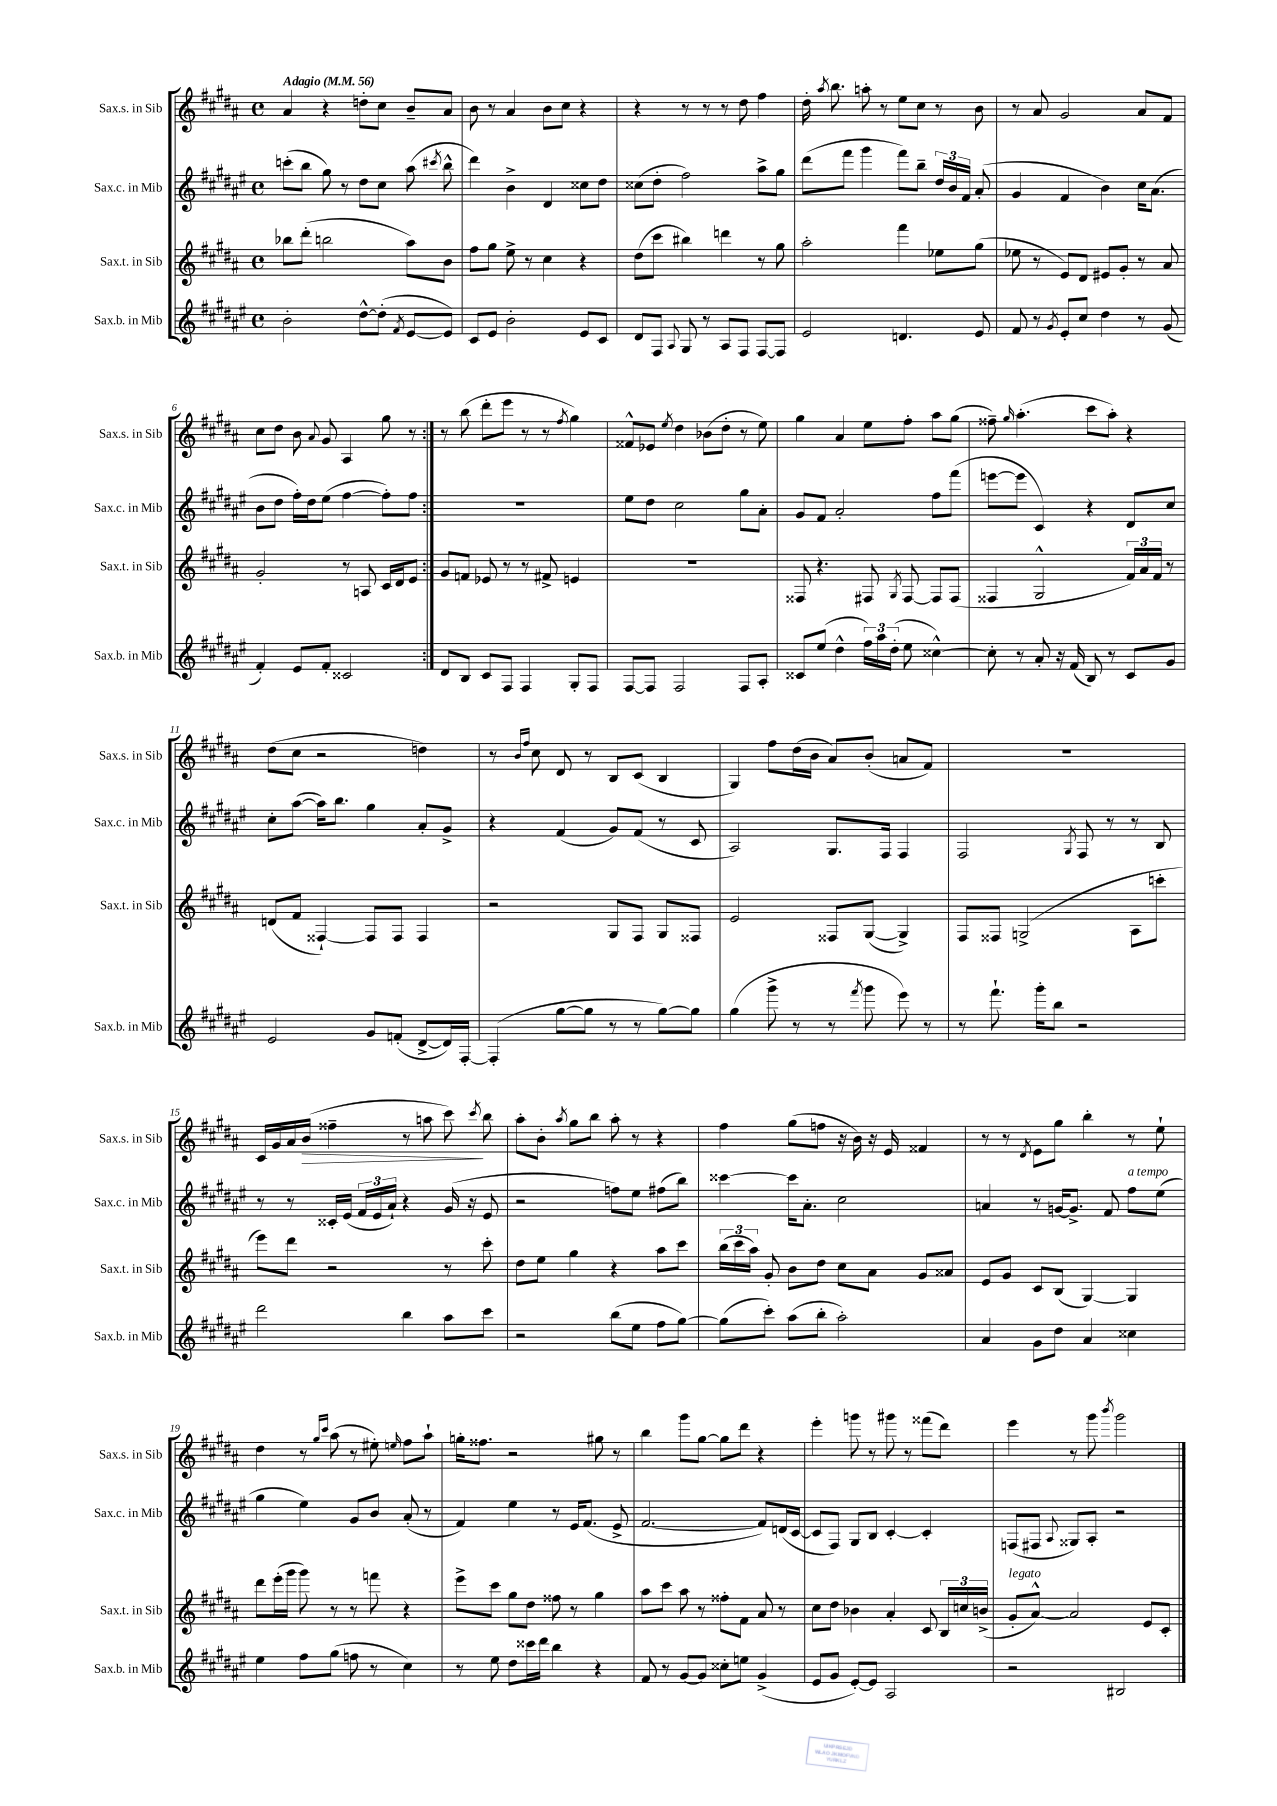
<<
\new StaffGroup <<
\new Staff = "s0" \with { instrumentName = "Sax.s. in Sib" shortInstrumentName = "Sax.s. in Sib" } {
    \clef treble \key b \major \defaultTimeSignature \time 4/4 \tempo "Adagio" 4 = 56
    \autoBeamOff \repeat volta 2 { ais'4 r4 d''8[-. cis''8] b'8[-- ais'8] |
    b'8 r8 ais'4 b'8[ cis''8] r4 |
    r4 r8 r8 r8 dis''8 fis''4 |
    dis''16-. \acciaccatura { ais''8 } b''8. a''8-. r8 e''8[ cis''8] r8 b'8 |
    r8 ais'8 gis'2 ais'8[ fis'8] |
    cis''8[ dis''8] b'8 \appoggiatura { ais'8 } gis'8 ais4 gis''8 r8 | }
    r8 b''8( dis'''8[-. e'''8] r8 r8 \acciaccatura { fis''8 } gis''4) |
    fisis'8[-^ ees'8] \acciaccatura { e''8 } dis''4 bes'8[( dis''8]-. r8 e''8) |
    gis''4 ais'4 e''8[ fis''8]-. ais''8[ gis''8]( |
    fisis''8--) \grace { gis''16 } ais''4.-.( cis'''8[ ais''8]-.) r4 |
    dis''8[( cis''8] r2 d''4) |
    r8 \grace { b'16[ fis''16] } cis''8 dis'8 r8 b8[ cis'8]( b4 |
    gis4) fis''8[ dis''16( b'16] ais'8[) b'8]-.( a'8[ fis'8]) |
    R1 |
    cis'16[ gis'16 ais'16 b'16]\>( fisis''4-- r8 a''8 cis'''8\!) \acciaccatura { cis'''8 } b''8 |
    ais''8[-. b'8]-. \acciaccatura { ais''8 } gis''8[ b''8] ais''8-. r8 r4 |
    fis''4 gis''8[( f''8] r16 b'16) r16 e'16 fisis'4 |
    r8 r8 \acciaccatura { dis'8 } e'8[ gis''8] b''4-. r8 e''8-! |
    dis''4 r8 \grace { gis''16[ cis'''16] } ais''8( r8 eis''8-.) \grace { e''16 } fis''8[ ais''8]-! |
    g''16[-. fisis''8.] r2 gis''8 r8 |
    b''4 gis'''8[ gis''8]~ gis''8[ dis'''8] r4 |
    e'''4-. g'''8 r8 gis'''8 r8 fisis'''8[( dis'''8]) |
    e'''4 r8 gis'''8 \acciaccatura { b'''8 } gis'''2 \bar "|." |
}
\new Staff = "s1" \with { instrumentName = "Sax.c. in Mib" shortInstrumentName = "Sax.c. in Mib" } {
    \clef treble \key fis \major \defaultTimeSignature \time 4/4
    \autoBeamOff \repeat volta 2 { c'''8[-.( b''8] gis''8) r8 dis''8[ cis''8] ais''8( \acciaccatura { cis'''8 } b''8-^ |
    dis'''4) b'4-> dis'4 cisis''8[ dis''8] |
    cisis''8[( dis''8]-. fis''2) ais''8[-> gis''8] |
    dis'''8[( fis'''8] gis'''4 fis'''8[) b''8]-- \tuplet 3/2 { dis''16[ b'16 fis'16] } ais'8-.( |
    gis'4 fis'4 b'4) cis''16[ ais'8.]( |
    b'8[ dis''8] fis''16[-.) dis''16 eis''8]( fis''4~ fis''8[-.) fis''8] | }
    R1 |
    eis''8[ dis''8] cis''2 gis''8[ ais'8]-. |
    gis'8[ fis'8] ais'2-. fis''8[ fis'''8]( |
    e'''8[~ e'''8] cis'4) r4 dis'8[ cis''8] |
    cis''8[-. ais''8]~( ais''16[) b''8.] gis''4 ais'8[-. gis'8]-> |
    r4 fis'4( gis'8[) fis'8]( r8 cis'8 |
    ais2) gis8.[ fis16] fis4 |
    fis2 \acciaccatura { gis8 } fis8 r8 r8 b8 |
    r8 r8 cisis'16[-. eis'16]( \tuplet 3/2 { fis'16[ eis'16 ais'16]-!) } r4 gis'16( r16 eis'8 |
    r2 f''8[) eis''8] fis''8[( b''8]) |
    cisis'''4~ cisis'''16[ ais'8.]-. cis''2 |
    a'4 r8 g'16[~ g'8.]-> fis'8 fis''8[^\markup { \italic "a tempo" } eis''8]( |
    gis''4 eis''4) gis'8[ b'8] ais'8-.( r8 |
    fis'4) eis''4 r8 eis'16[ fis'8.]( eis'8-> |
    fis'2.~ fis'8[) d'16( cis'16]~ |
    cis'8[ fis8]) gis8[ b8] cis'4~-. cis'4-. |
    f8[( fis8] \appoggiatura { ais8 } gisis8[) ais8]-. r2 \bar "|." |
}
\new Staff = "s2" \with { instrumentName = "Sax.t. in Sib" shortInstrumentName = "Sax.t. in Sib" } {
    \clef treble \key b \major \defaultTimeSignature \time 4/4
    \autoBeamOff \repeat volta 2 { bes''8[ dis'''8]-.( b''2 ais''8[) b'8] |
    fis''8[ gis''8] e''8-> r8 cis''4 r4 |
    dis''8[( cis'''8] bis''4) d'''4 r8 gis''8 |
    ais''2-. fis'''4 ees''8[ gis''8]( |
    ees''8 r8 e'8[) dis'8] eis'8[ gis'8]-. r8 ais'8 |
    gis'2-. r8 a8 cis'16[ dis'16 e'8] | }
    gis'8[ f'8] ees'8 r8 r8 fis'8-> e'4 |
    R1 |
    fisis8 r4. fis8 \acciaccatura { gis8 } fis8~ fis8[ fis8]( |
    fisis4 gis2-^ \tuplet 3/2 { fis'16[) ais'16 fis'16] } r8 |
    d'8[( fis'8] fisis4~-!) fisis8[ fisis8] fisis4 |
    r2 gis8[ fis8] gis8[ fisis8] |
    e'2 fisis8[ gis8]~( gis4->) |
    fis8[ fisis8] g2->( ais8[ c'''8]-. |
    e'''8[) dis'''8] r2 r8 cis'''8-. |
    dis''8[ e''8] gis''4 r4 ais''8[ cis'''8] |
    \tuplet 3/2 { b''16[( cis'''16 ais''16]) } gis'8-. b'8[ dis''8] cis''8[ ais'8] gis'8[ aisis'8] |
    e'8[ gis'8] cis'8[ b8]( gis4~) gis4 |
    dis'''8[ e'''16-.( gis'''16] gis'''8) r8 r8 f'''8 r4 |
    e'''8[-> cis'''8] gis''8[ dis''8] fisis''8 r8 gis''4 |
    ais''8[ cis'''8] ais''8 r8 fisis''8[-. fis'8] ais'8 r8 |
    cis''8[ dis''8] bes'4 ais'4-. cis'8 \tuplet 3/2 { b16[ c''16 b'16]->( } |
    gis'8[-.^\markup { \italic "legato" } ais'8]~-^) ais'2 e'8[ cis'8]-. \bar "|." |
}
\new Staff = "s3" \with { instrumentName = "Sax.b. in Mib" shortInstrumentName = "Sax.b. in Mib" } {
    \clef treble \key fis \major \defaultTimeSignature \time 4/4
    \autoBeamOff \repeat volta 2 { b'2-. dis''8[~-^ dis''8]-.( \acciaccatura { fis'8 } eis'8[~ eis'8]) |
    cis'8[ eis'8] b'2-. eis'8[ cis'8] |
    dis'8[ fis8] \appoggiatura { ais8 } gis8 r8 ais8[ fis8] fis8[~ fis8] |
    eis'2 d'4. eis'8 |
    fis'8 r8 \acciaccatura { gis'8 } eis'8[-. cis''8] dis''4 r8 gis'8( |
    fis'4-.) eis'8[ fis'8]-. cisis'2 | }
    dis'8[ b8] cis'8[ fis8] fis4 gis8[-. fis8] |
    fis8[~ fis8] fis2 fis8[ ais8]-. |
    cisis'8[ eis''8]( dis''4-^ \tuplet 3/2 { fis''16[) ais''16 dis''16]-.( } eis''8 cisis''4~-^) |
    cisis''8-. r8 ais'8-. r16 fis'16( b8) r8 cis'8[ gis'8] |
    eis'2 gis'8[ f'8]-.( dis'8[~-> dis'16) fis16]~-. |
    fis4-.( gis''8[~ gis''8] r8 r8 gis''8[~) gis''8] |
    gis''4( gis'''8-> r8 r8 \acciaccatura { fis'''8 } gis'''8 eis'''8) r8 |
    r8 fis'''8.-! gis'''16[-. b''8] r2 |
    dis'''2 b''4 ais''8[ cis'''8] |
    r2 b''8[( eis''8] fis''8[ gis''8]~) |
    gis''8[( cis'''8]-.) ais''8[( b''8]-. ais''2-.) |
    ais'4 gis'8[ dis''8] ais'4 cisis''4 |
    eis''4 fis''8[ gis''8]( f''8 r8 cis''4) |
    r8 eis''8 dis''8[ cisis'''16 dis'''16] b''4 r4 |
    fis'8 r8 gis'8[~ gis'8] cisis''8[-. e''8] gis'4->( |
    eis'8[ gis'8] eis'8[~-.) eis'8] ais2 |
    r2 bis2 \bar "|." |
}
>>
>>
